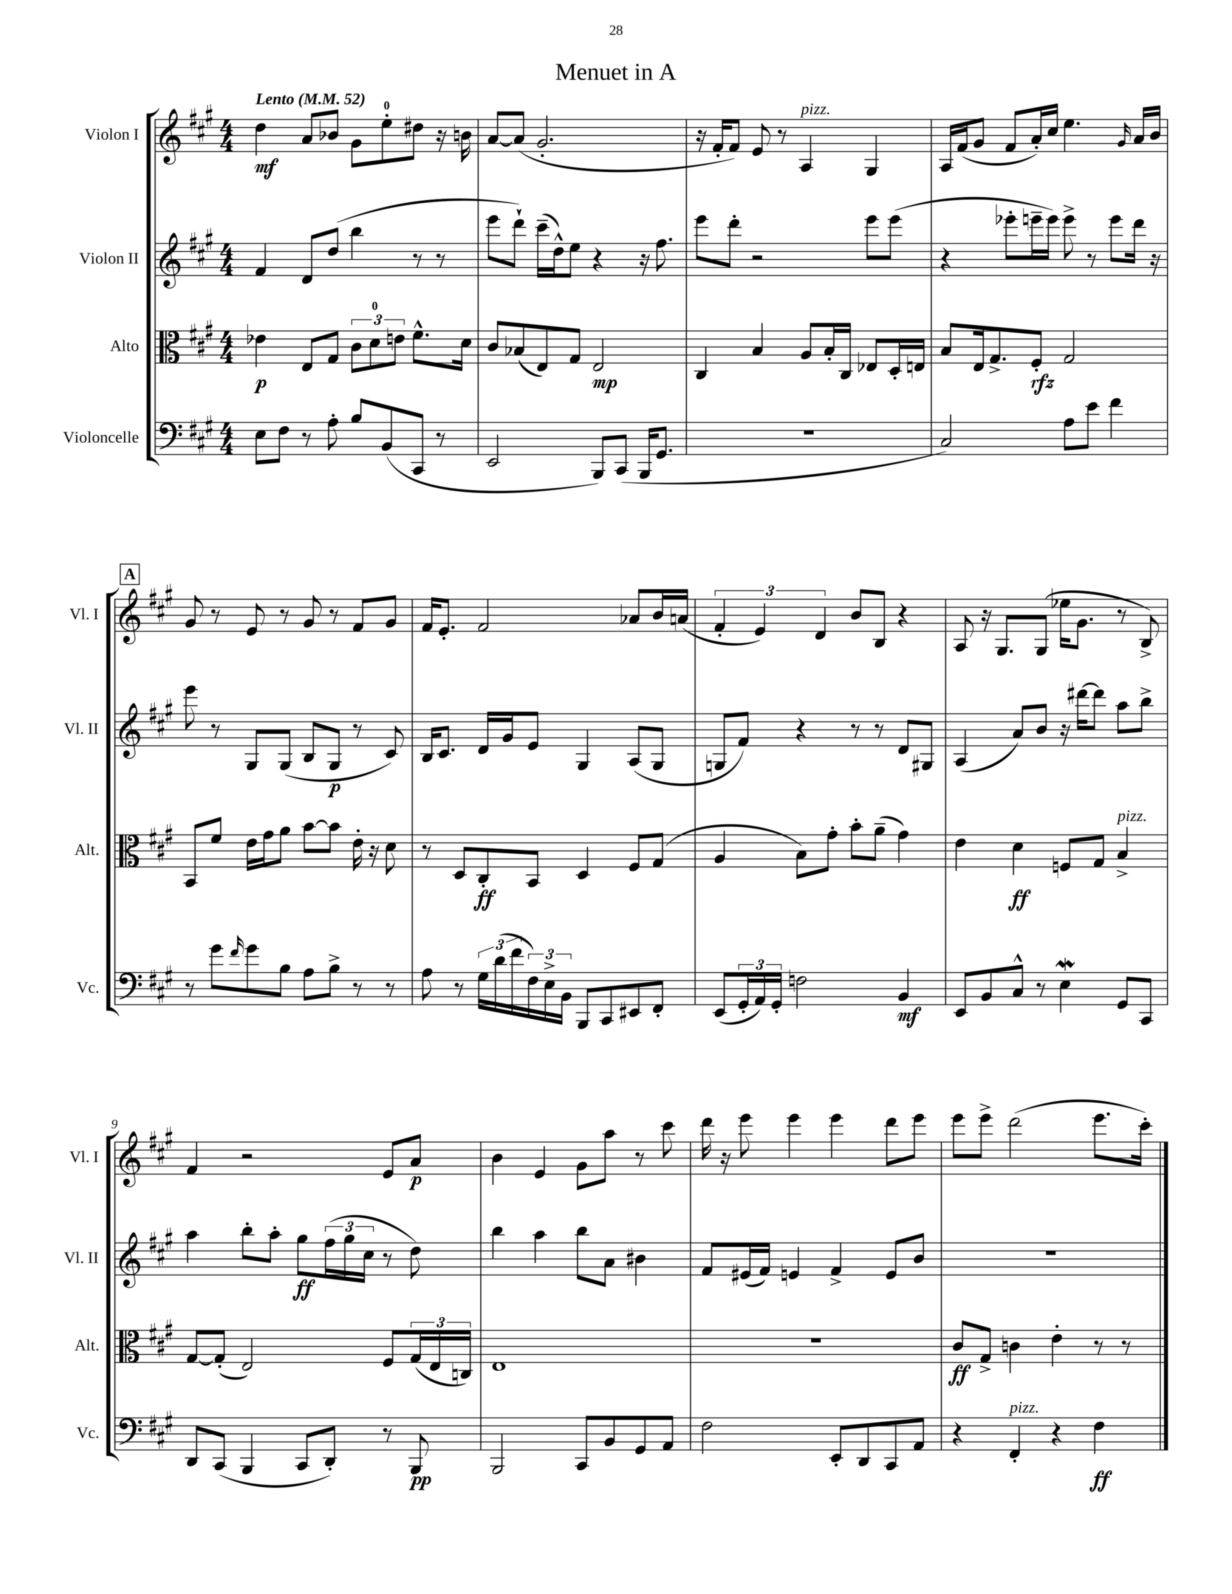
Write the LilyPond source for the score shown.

\header { title = "Menuet in A" }
<<
\new StaffGroup <<
\new Staff = "s0" \with { instrumentName = "Violon I" shortInstrumentName = "Vl. I" } {
    \clef treble \key a \major \numericTimeSignature \time 4/4 \tempo "Lento" 4 = 52
    d''4\mf a'8 bes'8 gis'8 e''8-0-. dis''8 r16 b'16 |
    a'8~ a'8( gis'2.-. |
    r16 fis'16-. fis'8) e'8 r8 a4^\markup { \italic "pizz." } gis4 |
    a16 fis'16( gis'8 fis'8 a'16-.) cis''16 e''4. \grace { gis'16 } a'16 b'16 |
    \mark \markup { \box "A" } gis'8 r8 e'8 r8 gis'8 r8 fis'8 gis'8 |
    fis'16 e'8.-. fis'2 aes'8 b'16 a'16( |
    \tuplet 3/2 { fis'4-. e'4) d'4 } b'8 b8 r4 |
    a8 r16 gis8. gis8( ees''16 gis'8. r8 b8->) |
    fis'4 r2 e'8 a'8\p |
    b'4 e'4 gis'8 a''8 r8 cis'''8 |
    d'''16 r16 e'''8 e'''4 e'''4 d'''8 e'''8 |
    e'''8 e'''8-> d'''2( e'''8. cis'''16-.) \bar "|." |
}
\new Staff = "s1" \with { instrumentName = "Violon II" shortInstrumentName = "Vl. II" } {
    \clef treble \key a \major \numericTimeSignature \time 4/4
    fis'4 d'8 d''8( b''4 r8 r8 |
    e'''8 d'''8-!) cis'''16--( d''16-^) e''8 r4 r16 fis''8. |
    e'''8 d'''8-. r2 e'''8 e'''8( |
    r4 ees'''8-. e'''16-- e'''16) e'''8-> r8 e'''8 d'''16 r16 |
    \mark \markup { \box "A" } e'''8 r8 gis8 gis8( b8 gis8\p r8 cis'8) |
    b16 cis'8. d'16 gis'16 e'8 gis4 a8( gis8 |
    g8 fis'8) r4 r8 r8 d'8 gis8 |
    a4( a'8) b'8 r16 dis'''16~ dis'''8 a''8 b''8-> |
    a''4 b''8-. a''8-. gis''8\ff \tuplet 3/2 { fis''16( gis''16 cis''16 } r8 d''8) |
    b''4 a''4 b''8 a'8 bis'4 |
    fis'8 eis'16( fis'16) e'4 fis'4-> e'8 b'8 |
    R1 \bar "|." |
}
\new Staff = "s2" \with { instrumentName = "Alto" shortInstrumentName = "Alt." } {
    \clef alto \key a \major \numericTimeSignature \time 4/4
    ees'4\p e8 gis8 \tuplet 3/2 { cis'8 d'8-0 e'8 } fis'8.-^ d'16 |
    cis'8 bes8( e8) gis8 e2\mp |
    cis4 b4 a8 b16-. cis16 ees8 d16-. e16 |
    b8 e16 gis8.-> fis8-.\rfz gis2 |
    \mark \markup { \box "A" } b,8 fis'8 e'16 gis'16 a'8 b'8~ b'8 e'16-. r16 d'8 |
    r8 d8 cis8-.\ff b,8 d4 fis8 gis8( |
    a4 b8) gis'8-. b'8-. a'8--( gis'4) |
    e'4 d'4\ff f8 gis8 b4->^\markup { \italic "pizz." } |
    gis8~ gis8-.( e2) fis8 \tuplet 3/2 { gis16( e16 c16) } |
    e1 |
    R1 |
    cis'8\ff gis8-> c'4 e'4-. r8 r8 \bar "|." |
}
\new Staff = "s3" \with { instrumentName = "Violoncelle" shortInstrumentName = "Vc." } {
    \clef bass \key a \major \numericTimeSignature \time 4/4
    e8 fis8 r8 a8-. b8 b,8( cis,8 r8 |
    e,2 b,,8) cis,8( b,,16 gis,8. |
    r1 |
    cis2) a8 e'8 fis'4 |
    \mark \markup { \box "A" } r8 gis'8 \grace { fis'16 } gis'8 b8 a8 b8-> r8 r8 |
    a8 r8 \tuplet 3/2 { gis16 d'16( fis'16 } \tuplet 3/2 { fis16) e16-> b,16 } b,,8 cis,8 eis,8 fis,8-. |
    e,8( \tuplet 3/2 { gis,16-. a,16) gis,16-. } f2 b,4\mf |
    e,8 b,8 cis8-^ r8 e4\mordent gis,8 cis,8 |
    d,8 cis,8( b,,4 cis,8 d,8-.) r8 b,,8\pp |
    b,,2 cis,8 b,8 gis,8 a,8 |
    fis2 e,8-. d,8 cis,8 a,8 |
    r4 fis,4-.^\markup { \italic "pizz." } r4 fis4\ff \bar "|." |
}
>>
>>
